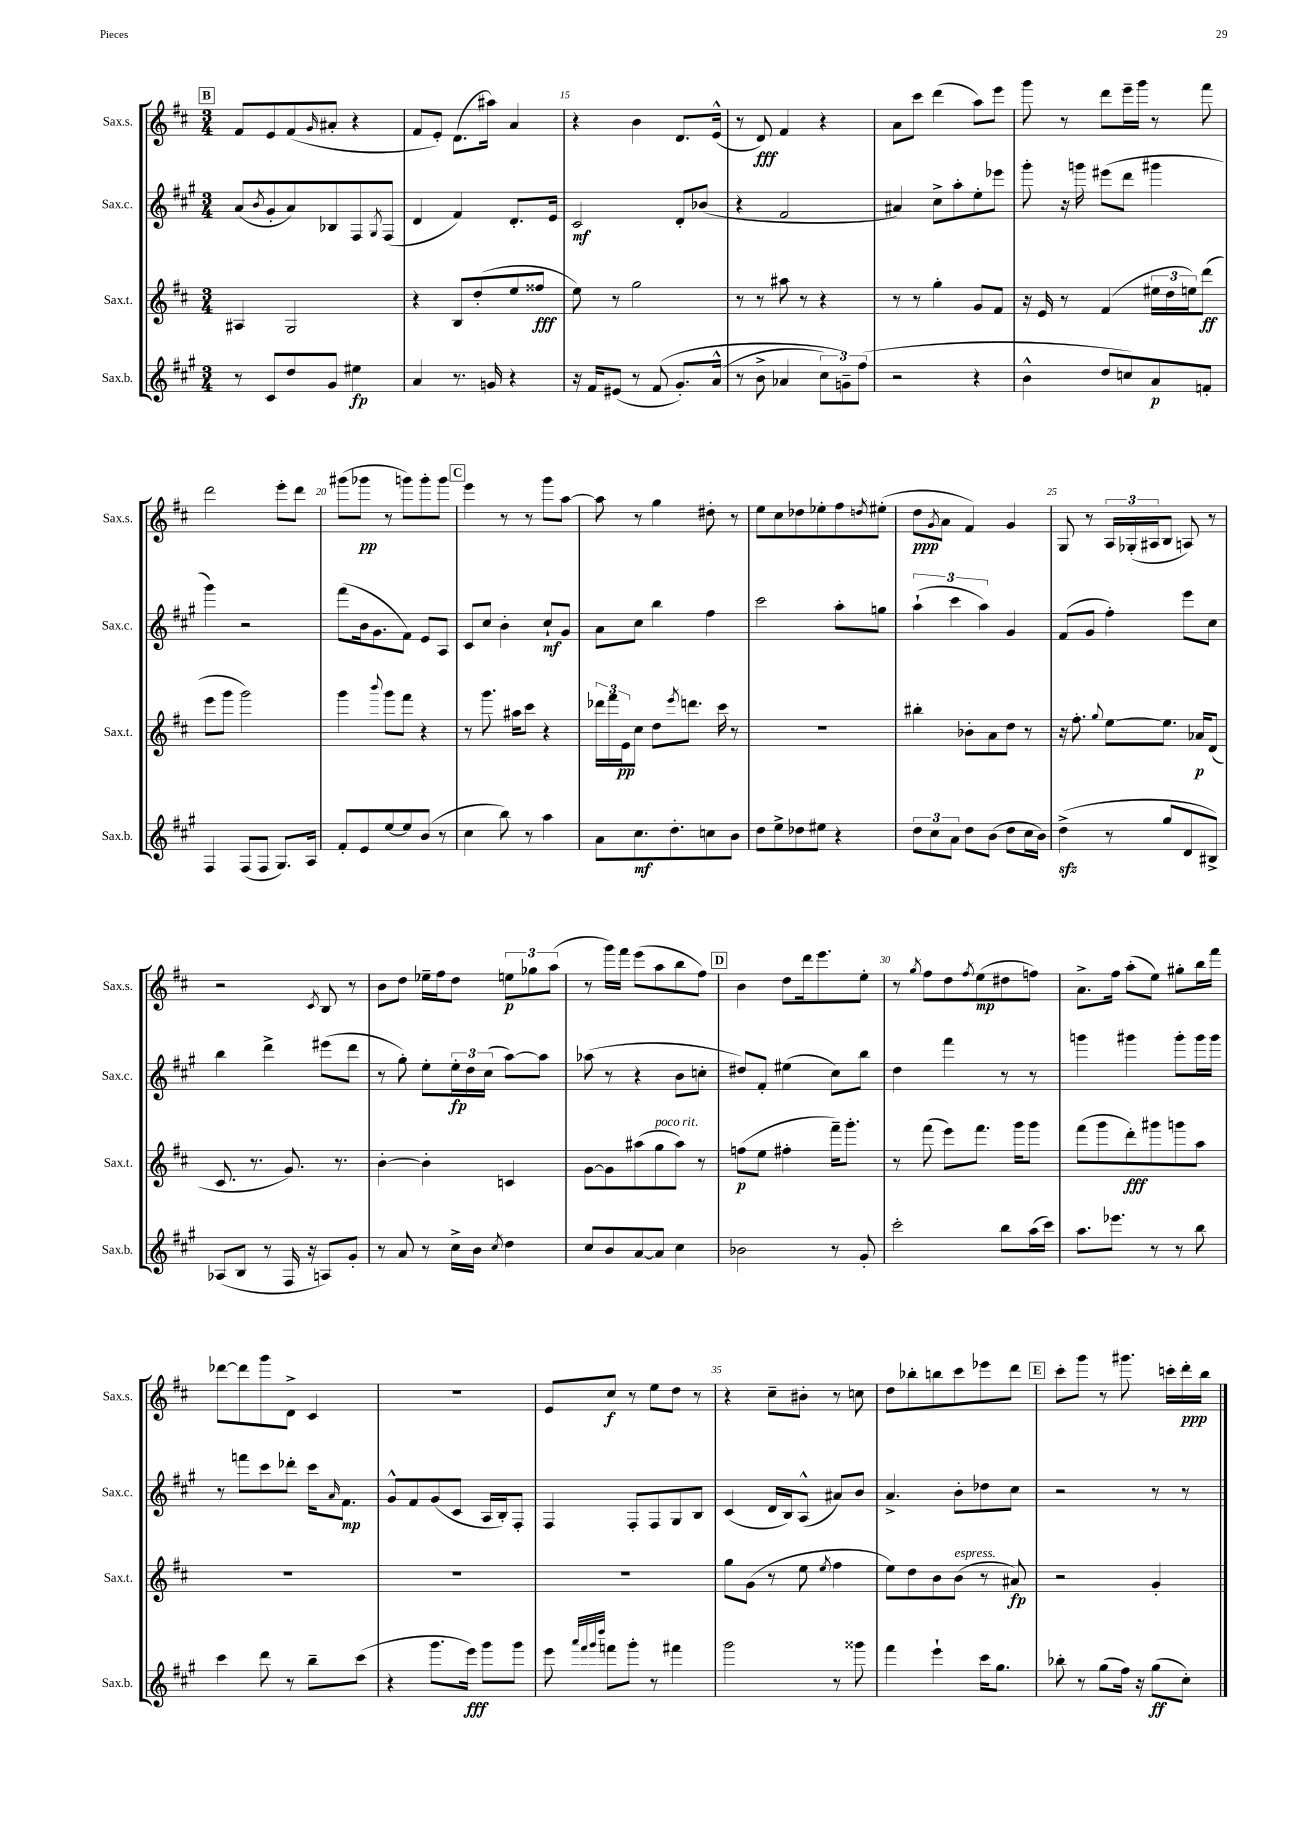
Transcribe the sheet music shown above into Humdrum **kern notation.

**kern	**kern	**kern	**kern
*staff4	*staff3	*staff2	*staff1
*clefG2	*clefG2	*clefG2	*clefG2
*k[f#c#g#]	*k[f#c#]	*k[f#c#g#]	*k[f#c#]
*M3/4	*M3/4	*M3/4	*M3/4
8r	4A#	(8a	8f#
.	.	8qb	.
8c#	.	8g#'	8e
8dd	2G	8a)	(8f#
.	.	.	16qqg
8g#	.	8B-	8a#'
4ee#	.	8F#	4r
.	.	8qG#	.
.	.	(8F#	.
=	=	=	=
4a	4r	4d	8f#
.	.	.	8e')
8.r	8B	4f#)	(8.d
.	(8dd'	.	.
16g	.	.	16aa#)
4r	8ee	8.d'	4a
.	8ff##	.	.
.	.	16e	.
=	=	=	=
16r	8ee)	2c#	4r
16f#	.	.	.
(8e#	8r	.	.
8r	2gg	.	4b
&(8f#	.	.	.
8.g#')	.	8d'	8.d
.	.	(8b-	.
(16a^^	.	.	(16e^^
=	=	=	=
8r	8r	4r	8r
8b^	8r	.	8d)
4a-	8aa#	2f#	4f#
.	8r	.	.
12cc#)	4r	.	4r
12g~&)	.	.	.
(12ff#	.	.	.
=	=	=	=
2r	8r	4a#)	8a
.	8r	.	8ccc#
.	4gg'	8cc#^	(4ddd
.	.	8aa'	.
4r	8g	8ee'	8aa)
.	8f#	8eee-	8eee
=	=	=	=
4b^^	16r	8ggg#'	8ggg
.	16e	.	.
.	8r	16r	8r
.	.	16ggg	.
8dd	(4f#	(8eee#	8ddd
8cc)	.	8ddd	16eee~
.	.	.	16ggg
8a	24ee#	4ggg#	8r
.	24dd	.	.
.	24ee)	.	.
8f'	(8ddd	.	8fff#
=	=	=	=
4F#	8eee	4ggg#)	2ddd
.	8ggg	.	.
(8F#	2ggg)	2r	.
8F#	.	.	.
8.G#)	.	.	8eee'
.	.	.	8ddd
16A	.	.	.
=	=	=	=
8f#'	4ggg	(8fff#	(8ggg#
8e	.	16b	8ggg-
.	.	8.g#	.
.	8qqbbb	.	.
[8ee	8ggg	.	8r
8ee]	8fff#	8f#)	8ggg)
(8b	4r	8e	8ggg'
8r	.	8A	8ggg
=	=	=	=
4cc#	8r	8c#	4eee
.	8.ggg	8cc#	.
8bb)	.	4b'	8r
.	16aa#	.	.
8r	8ccc#	.	8r
4aa	4r	8cc#`	8ggg
.	.	8g#	[8aa
=	=	=	=
8a	24ddd-	8a	8aa]
.	24fff#	.	.
.	24e	.	.
8.cc#	8cc#	8cc#	8r
.	8dd	4bb	4gg
8.dd'	.	.	.
.	8qeee	.	.
.	8.ddd	.	.
8cc	.	4ff#	8dd#'
.	16ccc#	.	.
8b	8r	.	8r
=	=	=	=
8dd	2.r	2ccc#	8ee
8ee^	.	.	8cc#
8dd-	.	.	8dd-
8ee#	.	.	8ee-'
4r	.	8aa'	8ff#
.	.	.	8qdd
.	.	8gg	(8ee#'
=	=	=	=
12dd	4bb#'	(6aa`	8dd
12cc#	.	.	.
.	.	.	8qg
.	.	.	8a
12a	.	6ccc#	.
8dd	8b-'	.	4f#)
.	.	6aa)	.
(8b	8a	.	.
8dd	8dd	4g#	4g
16cc#	8r	.	.
16b)	.	.	.
=	=	=	=
(4dd^	16r	(8f#	8G
.	8.ff#'	.	.
.	.	8g#	8r
.	8qqgg	.	.
8r	[8ee	4ff#')	24A
.	.	.	(24G-'
.	.	.	24A#
8gg#	8.ee]	.	8B
8d	.	8eee	8A)
.	16a-	.	.
8B#^)	(8d	8cc#	8r
=	=	=	=
(8A-	8.c#	4bb	2r
8B	.	.	.
.	8.r	.	.
8r	.	4ddd^	.
16F#	8.g)	.	.
16r	.	.	.
.	.	.	8qc#
8A)	.	(8eee#	8B
.	8.r	.	.
8g#'	.	8ddd	8r
=	=	=	=
8r	[4b'	8r	8b
8a	.	8gg#')	8dd
8r	4b']	8ee'	16ee-~
.	.	.	16ff#
16cc#^	.	24ee'	8dd
.	.	24dd	.
16b	.	.	.
.	.	(24cc#	.
8qcc#	.	.	.
4dd	4c	[8aa)	12ee
.	.	.	12gg-
.	.	8aa]	.
.	.	.	(12aa
=	=	=	=
8cc#	[8g	(8aa-	8r
8b	8g]	8r	16ggg)
.	.	.	16fff#
[8a	(8aa#	4r	(8eee
8a]	8gg	.	8aa
4cc#	8aa#)	8b	8bb
.	8r	8cc'	8ff#)
=	=	=	=
2b-	(8ff	8dd#)	4b
.	8ee	8f#'	.
.	4ff#'	(4ee#	8dd
.	.	.	16ddd
.	.	.	8.eee
8r	16fff#~)	8cc#)	.
.	8.ggg'	.	.
8g#'	.	8bb	8ee'
=	=	=	=
2ccc#'	8r	4dd	8r
.	.	.	8qgg
.	(8fff#	.	8ff#
.	8eee)	4fff#	8dd
.	.	.	8qff#
.	8.fff#	.	(8ee
8bb	.	8r	8dd#
.	16ggg	.	.
(16aa	8ggg	8r	8ff)
16ccc#)	.	.	.
=	=	=	=
8.aa	(8fff#	4ggg	8.a^
.	8ggg	.	.
8.eee-	.	.	16ff#
.	8ddd')	4ggg#	(8aa'
8r	8ggg#	.	8ee)
8r	8ggg	8ggg#'	8gg#'
8bb	8aa	16ggg#	16bb
.	.	16ggg#	16fff#
=	=	=	=
4ccc#	2.r	8r	[8ddd-
.	.	8fff	8ddd-]
8ddd	.	8ccc#	8ggg
8r	.	8ddd-'	8d^
8bb~	.	16ccc#	4c#
.	.	16qqa	.
.	.	8.f#	.
(8ccc#	.	.	.
=	=	=	=
4r	2.r	8g#^^	2.r
.	.	8f#	.
8.ggg#	.	(8g#	.
.	.	8c#	.
16eee)	.	.	.
8ggg#	.	16A	.
.	.	16B')	.
8ggg#	.	8F#'	.
=	=	=	=
8eee	2.r	4F#	8e
32qqaaa	.	.	.
32qqfff#	.	.	.
32qqggg#	.	.	.
32qqdddd	.	.	.
8fff	.	.	8cc#
8ggg#'	.	8F#'	8r
8r	.	8F#	8ee
4fff#	.	8G#	8dd
.	.	8B	8r
=	=	=	=
2ggg#	8gg	(4c#	4r
.	(8g	.	.
.	8r	16d	8cc#~
.	.	16B)	.
.	8ee	(8A^^	8b#'
.	8qee	.	.
8r	4ff#	8a#)	8r
8ggg##	.	8b	8cc
=	=	=	=
4fff#	8ee)	4.a^	8dd
.	8dd	.	8bb-'
4eee`	8b	.	8bb
.	(8b	8b'	8ccc#
16ccc#	8r	8dd-	8eee-
8.gg#	.	.	.
.	8a#)	8cc#	8ddd
=	=	=	=
8bb-'	2r	2r	8ccc#'
8r	.	.	8ggg
(8gg#	.	.	8r
16ff#)	.	.	8.ggg#
16r	.	.	.
(8gg#	4g'	8r	.
.	.	.	16ccc'
8cc#')	.	8r	16ddd'
.	.	.	16bb
==	==	==	==
*-	*-	*-	*-
